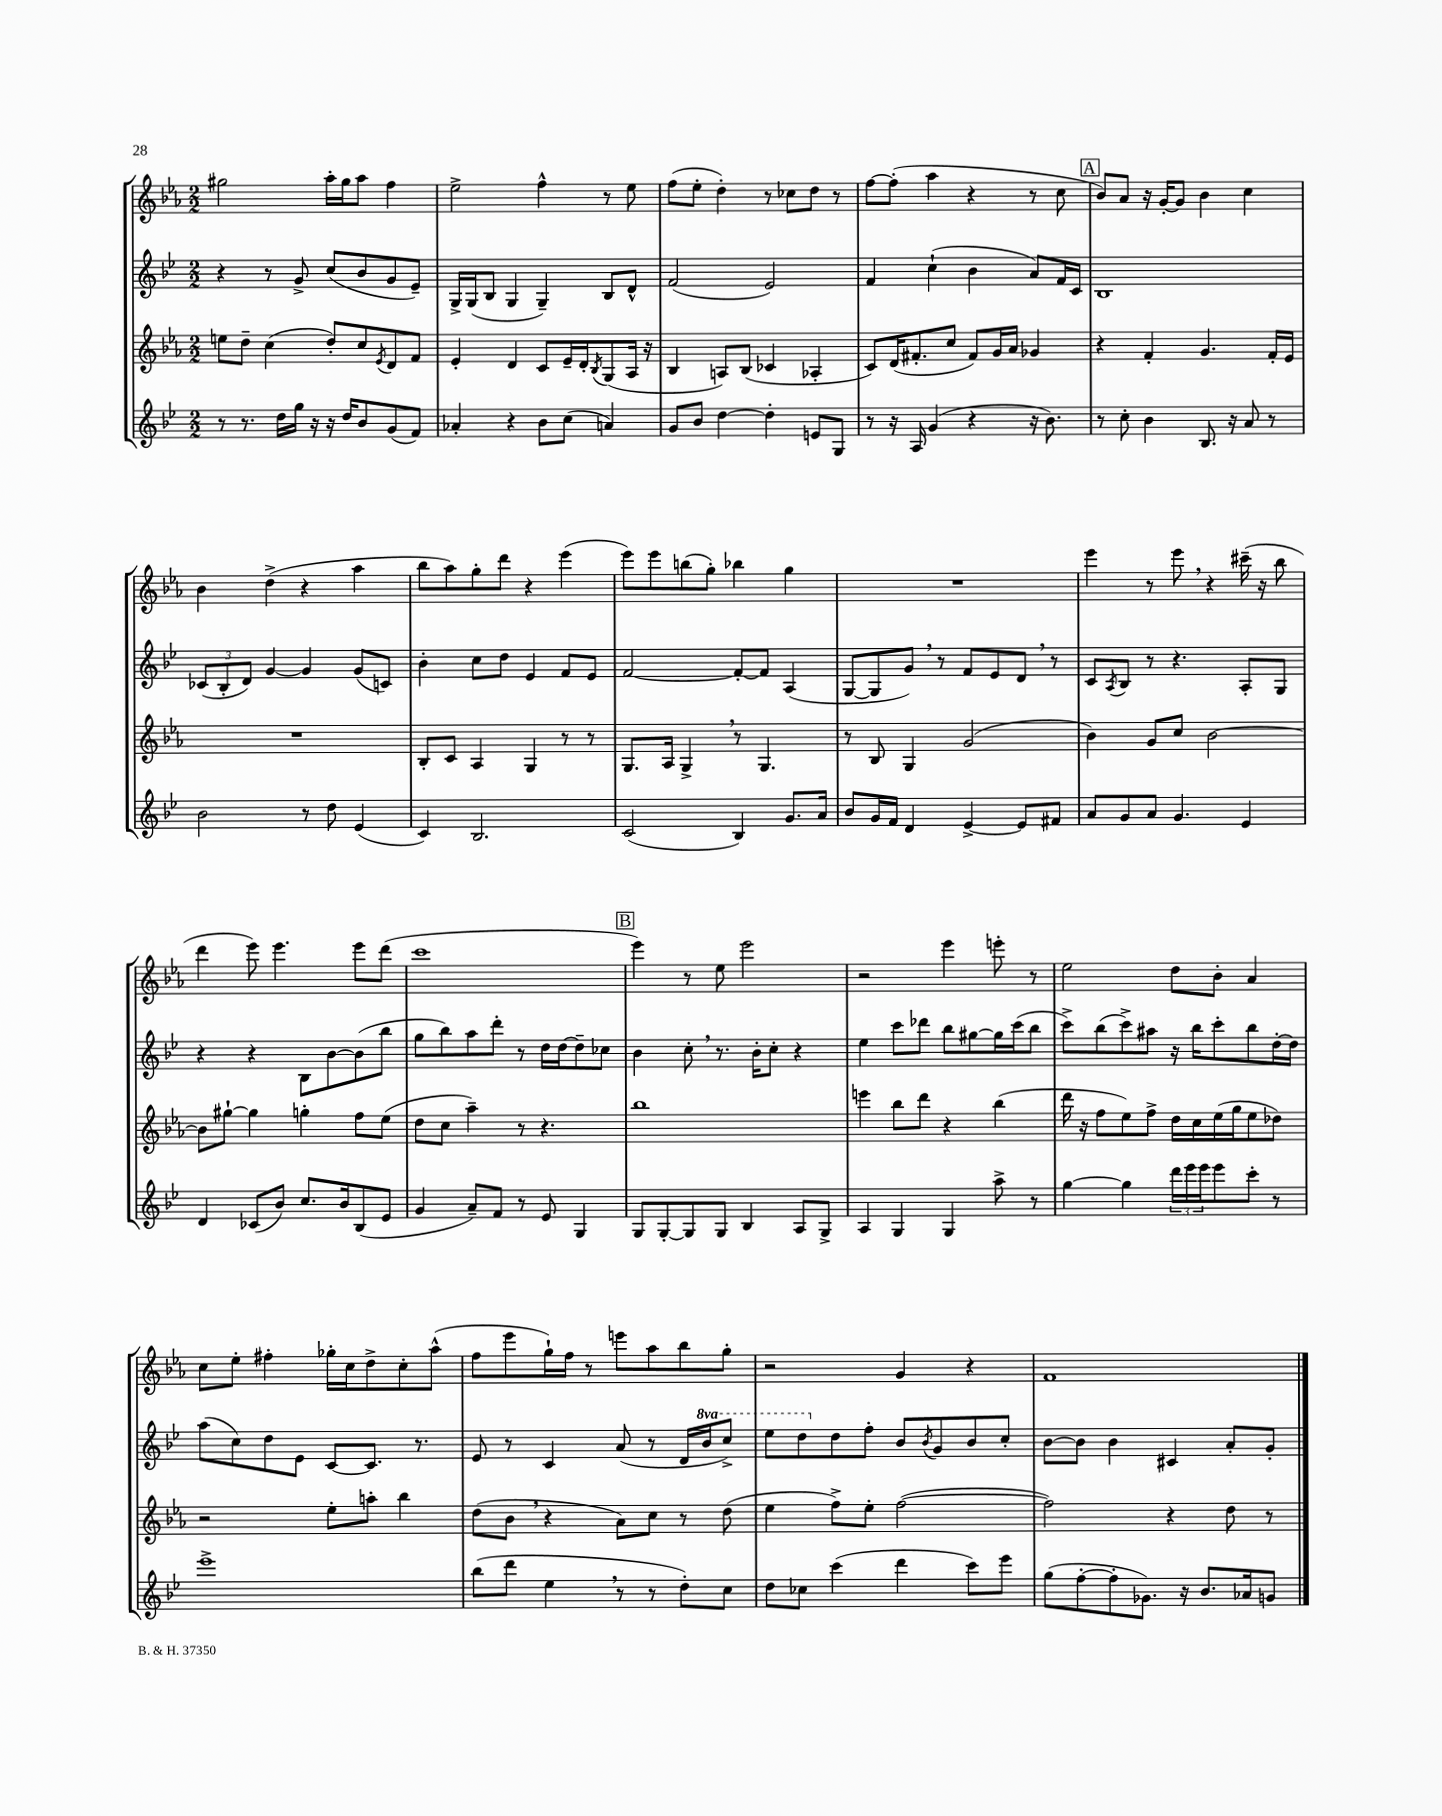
<<
\new StaffGroup <<
\new Staff = "s0" {
    \clef treble \key ees \major \numericTimeSignature \time 2/2
    gis''2 aes''16-. gis''16 aes''8 f''4 |
    ees''2-> f''4-^ r8 ees''8 |
    f''8( ees''8-. d''4-.) r8 ces''8 d''8 r8 |
    f''8~ f''8-.( aes''4 r4 r8 c''8 |
    \mark \markup { \box "A" } bes'8) aes'8 r16 g'16~-. g'8 bes'4 c''4 |
    bes'4 d''4->( r4 aes''4 |
    bes''8 aes''8) g''8-. d'''8 r4 ees'''4( |
    ees'''8) ees'''8 b''8( g''8-.) bes''4 g''4 |
    R1 |
    ees'''4 r8 ees'''8 \breathe r4 cis'''16--( r16 bes''8 |
    d'''4 ees'''8) ees'''4. ees'''8 d'''8( |
    c'''1 |
    \mark \markup { \box "B" } ees'''4) r8 ees''8 ees'''2 |
    r2 ees'''4 e'''8-. r8 |
    ees''2 d''8 bes'8-. aes'4 |
    c''8 ees''8-. fis''4-. ges''16-. c''16 d''8-> c''8-. aes''8-^( |
    f''8 ees'''8 g''16-!) f''16 r8 e'''8 aes''8 bes''8 g''8-. |
    r2 g'4 r4 |
    f'1 \bar "|." |
}
\new Staff = "s1" {
    \clef treble \key bes \major \numericTimeSignature \time 2/2 \set Staff.ottavationMarkups = #ottavation-simple-ordinals
    r4 r8 g'8-> c''8( bes'8 g'8 ees'8--) |
    g16-> g16( bes8 g4 g4--) bes8 d'8-^ |
    f'2( ees'2) |
    f'4 c''4-!( bes'4 a'8) f'16 c'16 |
    \mark \markup { \box "A" } bes1 |
    \tuplet 3/2 { ces'8( bes8-. d'8) } g'4~ g'4 g'8( c'8) |
    bes'4-. c''8 d''8 ees'4 f'8 ees'8 |
    f'2~ f'8~-. f'8 a4( |
    g8~ g8 g'8) \breathe r8 f'8 ees'8 d'8 \breathe r8 |
    c'8 \acciaccatura { a8 } bes8 r8 r4. a8-. g8 |
    r4 r4 bes8 bes'8~ bes'8( bes''8 |
    g''8 bes''8) a''8 d'''8-. r8 d''16 d''16~ d''8-- ces''8 |
    \mark \markup { \box "B" } bes'4 c''8-. \breathe r8. bes'16-. c''8-. r4 |
    ees''4 c'''8 des'''8 bes''8 gis''8~ gis''16 c'''16( bes''8 |
    c'''8->) bes''8( c'''8->) ais''8 r16 bes''16 c'''8-. bes''8 d''16~-. d''16 |
    a''8( c''8) d''8 ees'8 c'8~ c'8. r8. |
    ees'8 r8 c'4 a'8( r8 d'16 \ottava #1 bes''16 c'''8->) |
    ees'''8 d'''8 \ottava #0 d''8 f''8-. bes'8 \acciaccatura { bes'8 } g'8 bes'8 c''8-. |
    bes'8~ bes'8 bes'4 cis'4 a'8-. g'8-. \bar "|." |
}
\new Staff = "s2" {
    \clef treble \key ees \major \numericTimeSignature \time 2/2
    e''8 d''8-- c''4( d''8-.) c''8 \acciaccatura { ees'8 } d'8 f'8 |
    ees'4-. d'4 c'8 ees'16-- d'16-. \acciaccatura { bes8 } g8( aes16 r16 |
    bes4 a8) bes8( ces'4 aes4-. |
    c'8) d'16( fis'8.-. c''8 fis'8) g'16 aes'16 ges'4 |
    \mark \markup { \box "A" } r4 f'4-. g'4. f'16-. ees'16 |
    R1 |
    bes8-. c'8 aes4 g4 r8 r8 |
    g8. aes16 g4-> \breathe r8 g4. |
    r8 bes8 g4 g'2( |
    bes'4) g'8 c''8 bes'2~ |
    bes'8 gis''8~-! gis''4 g''4-. f''8 ees''8( |
    d''8 c''8 aes''4--) r8 r4. |
    \mark \markup { \box "B" } bes''1 |
    e'''4 bes''8 d'''8 r4 bes''4( |
    d'''16 r16 f''8 ees''8) f''8-> d''16 c''16 ees''16( g''16 ees''8 des''8) |
    r2 ees''8-. a''8-. bes''4 |
    d''8( bes'8 \breathe r4 aes'8) c''8 r8 d''8( |
    ees''4 f''8->) ees''8-. f''2~( |
    f''2) r4 d''8 r8 \bar "|." |
}
\new Staff = "s3" {
    \clef treble \key bes \major \numericTimeSignature \time 2/2
    r8 r8. d''16 g''16 r16 r16 d''16 bes'8 g'8( f'8) |
    aes'4-. r4 bes'8 c''8( a'4) |
    g'8 bes'8 d''4~ d''4-. e'8 g8 |
    r8 r16 a16 g'4( r4 r16 bes'8.) |
    \mark \markup { \box "A" } r8 c''8-. bes'4 bes8. r16 a'8 r8 |
    bes'2 r8 d''8 ees'4( |
    c'4) bes2. |
    c'2( bes4) g'8. a'16 |
    bes'8 g'16 f'16 d'4 ees'4~-> ees'8 fis'8 |
    a'8 g'8 a'8 g'4. ees'4 |
    d'4 ces'8( bes'8) c''8. bes'16 bes8( ees'8 |
    g'4 a'8--) f'8 r8 ees'8 g4 |
    \mark \markup { \box "B" } g8 g8~-. g8 g8 bes4 a8 g8-> |
    a4 g4 g4 a''8-> r8 |
    g''4~ g''4 \tuplet 3/2 { d'''16 ees'''16 ees'''16 } ees'''8 c'''8-. r8 |
    ees'''1-> |
    bes''8( d'''8 ees''4 \breathe r8 r8 d''8-.) c''8 |
    d''8 ces''8 c'''4( d'''4 c'''8) ees'''8 |
    g''8( f''8~-. f''8-. ges'8.) r16 bes'8. aes'16 g'8 \bar "|." |
}
>>
>>
\layout { \context { \Score \remove "Bar_number_engraver" } }
